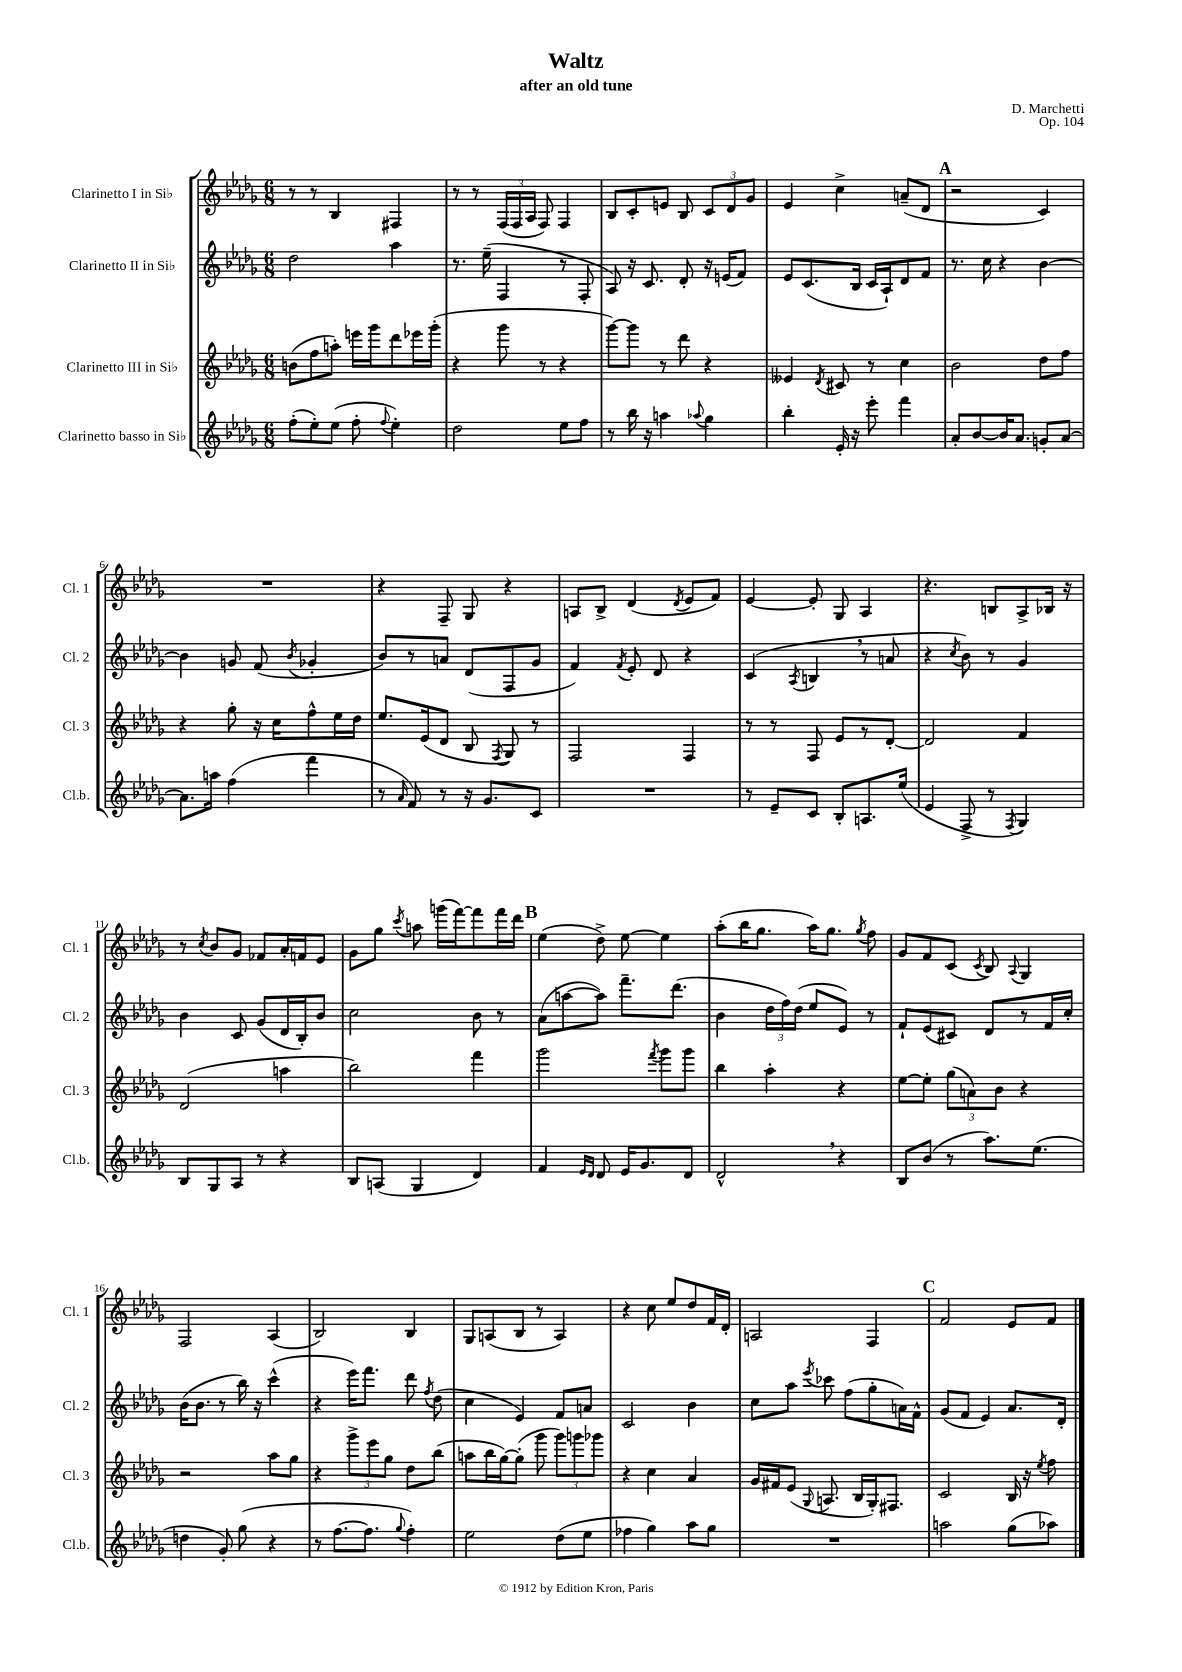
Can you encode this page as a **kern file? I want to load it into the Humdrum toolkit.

**kern	**kern	**kern	**kern
*staff4	*staff3	*staff2	*staff1
*clefG2	*clefG2	*clefG2	*clefG2
*k[b-e-a-d-g-]	*k[b-e-a-d-g-]	*k[b-e-a-d-g-]	*k[b-e-a-d-g-]
*M6/8	*M6/8	*M6/8	*M6/8
(8ff'\L	(8b\L	2dd-\	8r
8ee-'\)	8ff\	.	8r
(8ee-\J	8aa'\J)	.	4B-/
8ff'\	16eee\LL	.	.
.	16ggg-\J	.	.
8qqff/	.	.	.
4ee-'\)	8ddd-\	4aa-\	4F#/
.	16eee-\L	.	.
.	(16ggg-'\JJ	.	.
=	=	=	=
2dd-\	4r	8.r	8r
.	.	.	8r
.	.	(16ee-~\	.
.	8ggg-\	4F/	(24F/LL
.	.	.	24F/
.	.	.	24A-/JJ
.	8r	.	8F/)
8ee-\L	4r	8r	4F/
8ff\J	.	8F'/	.
=	=	=	=
8r	[8ggg-\L)	8A-/)	8B-/L
16bb-\	8ggg-\]J	16r	8c'/
16r	.	8.c/	.
4aa\	8r	.	8e/J
.	8ddd-\	8d-'/	8B-/
8qqaa-/	.	.	.
4gg-\	4r	16r	12c/L
.	.	(16e/LK	.
.	.	.	12d-/
.	.	8f/J)	.
.	.	.	12g-/J
=	=	=	=
4bb-'\	4e--/	8e-/L	4e-/
.	.	(8.c/	.
.	8qd-/	.	.
16e-'/	8c#/	.	4cc^\
16r	.	16B-/Jk	.
8eee-'\	8r	16c/LL	.
.	.	16A-`/J)	.
4fff\	4cc\	8d-/	(8a~/L
.	.	8f/J	8d-/J
=	=	=	=
8a-'/L	2b-\	8.r	2r
[8b-/	.	.	.
.	.	16cc\	.
16b-/]K	.	4r	.
8.a-/J	.	.	.
8g'/L	8dd-\L	[4b-\	4c/)
[8a-/J	8ff\J	.	.
=	=	=	=
8.a-\]L	4r	4b-\]	2.r
16aa\Jk	.	.	.
(4ff\	8gg-'\	8g/	.
.	16r	(8f/	.
.	16cc\LK	.	.
.	.	8qb-/	.
4fff\	8ff^^\	4g-'/	.
.	16ee-\L	.	.
.	16dd-\JJ	.	.
=	=	=	=
8r	8.ee-/L	8b-/L)	4r
16qqa-/	.	.	.
8f/)	.	8r	.
.	(16e-/k	.	.
8r	8d-/J	8a/J	8F~/
16r	8B-/	(8d-/L	8G-/
8.g-/L	.	.	.
.	8qF/	.	.
.	8G-/)	8F/	4r
8c/J	8r	8g-/J	.
=	=	=	=
2.r	2F/	4f/)	8A/L
.	.	.	8B-^/J
.	.	8qf/	.
.	.	8e-'/	(4d-/
.	.	8d-/	.
.	.	.	8qd-/
.	4F/	4r	8e-/L
.	.	.	8f/J)
=	=	=	=
8r	8r	(4c/	[4e-/
8e-~/L	8r	.	.
.	.	8qA-/	.
8c/J	8F/	4B/	8e-'/]
8B-'/L	8e-/L	.	8G-/
8.A/	8r	8r	4A-/
.	[8d-'/J	8a/	.
(16ee-/Jk	.	.	.
=	=	=	=
4e-/	2d-/]	4r	4.r
.	.	8qcc/	.
8F^/	.	8b-\)	.
8r	.	8r	8B/L
8qF/	.	.	.
4G-/)	4f/	4g-/	8A-^/
.	.	.	16B-/Jk
.	.	.	16r
=	=	=	=
8B-/L	(2d-/	4b-\	8r
.	.	.	8qcc/
8G-/	.	.	8b-/L
8A-/J	.	8c/	8g-/J
8r	.	(8g-/L	8f-/L
4r	4aa\	16d-/L	16a-'/L
.	.	16B-'/J)	16f/J
.	.	8b-/J	8e-/J
=	=	=	=
8B-/L	2bb-\)	2cc\	8g-\L
(8A/J	.	.	8gg-\J
.	.	.	8qccc/
4G-/	.	.	8aa\
.	.	.	(16ggg\LL
.	.	.	[16fff\J)
4d-/)	4fff\	8b-\	8fff\]
.	.	8r	16fff\L
.	.	.	16ddd-\JJ
=	=	=	=
4f/	2ggg-\	(8a-\L	(4ee-\
.	.	[8aa\	.
16qqe-/LL	.	.	.
16qqd-/JJ	.	.	.
8d-/	.	8aa\]J)	8dd-^\)
16e-/LK	.	8.fff~\L	[8ee-\
8.g-/	.	.	.
.	8qfff/	.	.
.	8ggg-\L	.	4ee-\]
.	.	(8.ddd-\J	.
8d-/J	8ggg-\J	.	.
=	=	=	=
2d-^^/	4bb-\	4b-\	(8aa-'\L
.	.	.	16bb-\K
.	.	.	8.gg-\J
.	4aa-'\	24dd-\LL	.
.	.	24ff\)	.
.	.	(24dd-\JJ	.
.	.	8ee-/L	16aa-\LK)
.	.	.	8.gg-\J
4r	4r	8e-/J)	.
.	.	.	8qgg-/
.	.	8r	8ff\
=	=	=	=
8B-/L	[8ee-\L	8f`/L	8g-/L
(8b-/J	8ee-'\]J	(8e-/	8f/
8r	(12gg-\L	8c#/J)	(8c/J
.	12a\)	.	.
.	.	.	8qc/
8.aa-\L)	.	8d-/L	8B-/)
.	12b-\J	.	.
.	.	.	8qqA-/
.	4r	8r	4G-/
(8.ee-\J	.	.	.
.	.	16f/L	.
.	.	16cc'/JJ	.
=	=	=	=
4dd\	2r	(16b-\LK	2F/
.	.	8.b-\J	.
8g-'/)	.	8r	.
(8gg-\	.	16bb-\)	.
.	.	16r	.
4r	8aa-\L	(4ccc^^\	(4A-/
.	8gg-\J	.	.
=	=	=	=
8r	4r	4r	2B-/)
[8.ff\L	.	.	.
.	12ggg-^\L	16eee-\LK)	.
8.ff\]J	.	8.fff\J	.
.	12eee-\	.	.
.	12gg-\J	.	.
8qqgg-/	.	.	.
4ff'\)	8dd-\L	8ddd-\	4B-/
.	.	8qff/	.
.	(8bb-\J	(8dd-\	.
=	=	=	=
2ee-\	8aa\L	4cc\	8G-/L
.	16bb-\L	.	(8A/
.	[16gg-\J)	.	.
.	(8gg-'\]J	4e-/)	8B-/J
.	8ggg-\	.	8r
(8dd-\L	12ggg-\L)	8f/L	4A/)
.	12ggg\	.	.
8ee-\J	.	8a/J	.
.	12ggg-\J	.	.
=	=	=	=
4ff-\	4r	2c/	4r
4gg-\)	4cc\	.	8cc\
.	.	.	8ee-/L
8aa-\L	4a-/	4b-\	8dd-/
8gg-\J	.	.	16f/L
.	.	.	16d-'/JJ
=	=	=	=
2.r	16g-/LL	8cc\L	2A/
.	16f#/J	.	.
.	(8e-/J	8aa-\J	.
.	8qqG-/	8qeee-/	.
.	8.A/	8ccc-\	.
.	.	(8ff\L	.
.	16B-/LL	.	.
.	16G-'/J)	8gg-'\	4F/
.	8.F#/J	.	.
.	.	16a\L)	.
.	.	16f^^\JJ	.
=	=	=	=
2aa\	2c/	(8g-/L	2f/
.	.	8f/J	.
.	.	4e-/)	.
(8gg-\L	16B-/	8.a-/L	8e-/L
.	16r	.	.
.	8qee-/	.	.
8aa-\J)	8ff\	.	8f/J
.	.	16d-'/Jk	.
==	==	==	==
*-	*-	*-	*-
